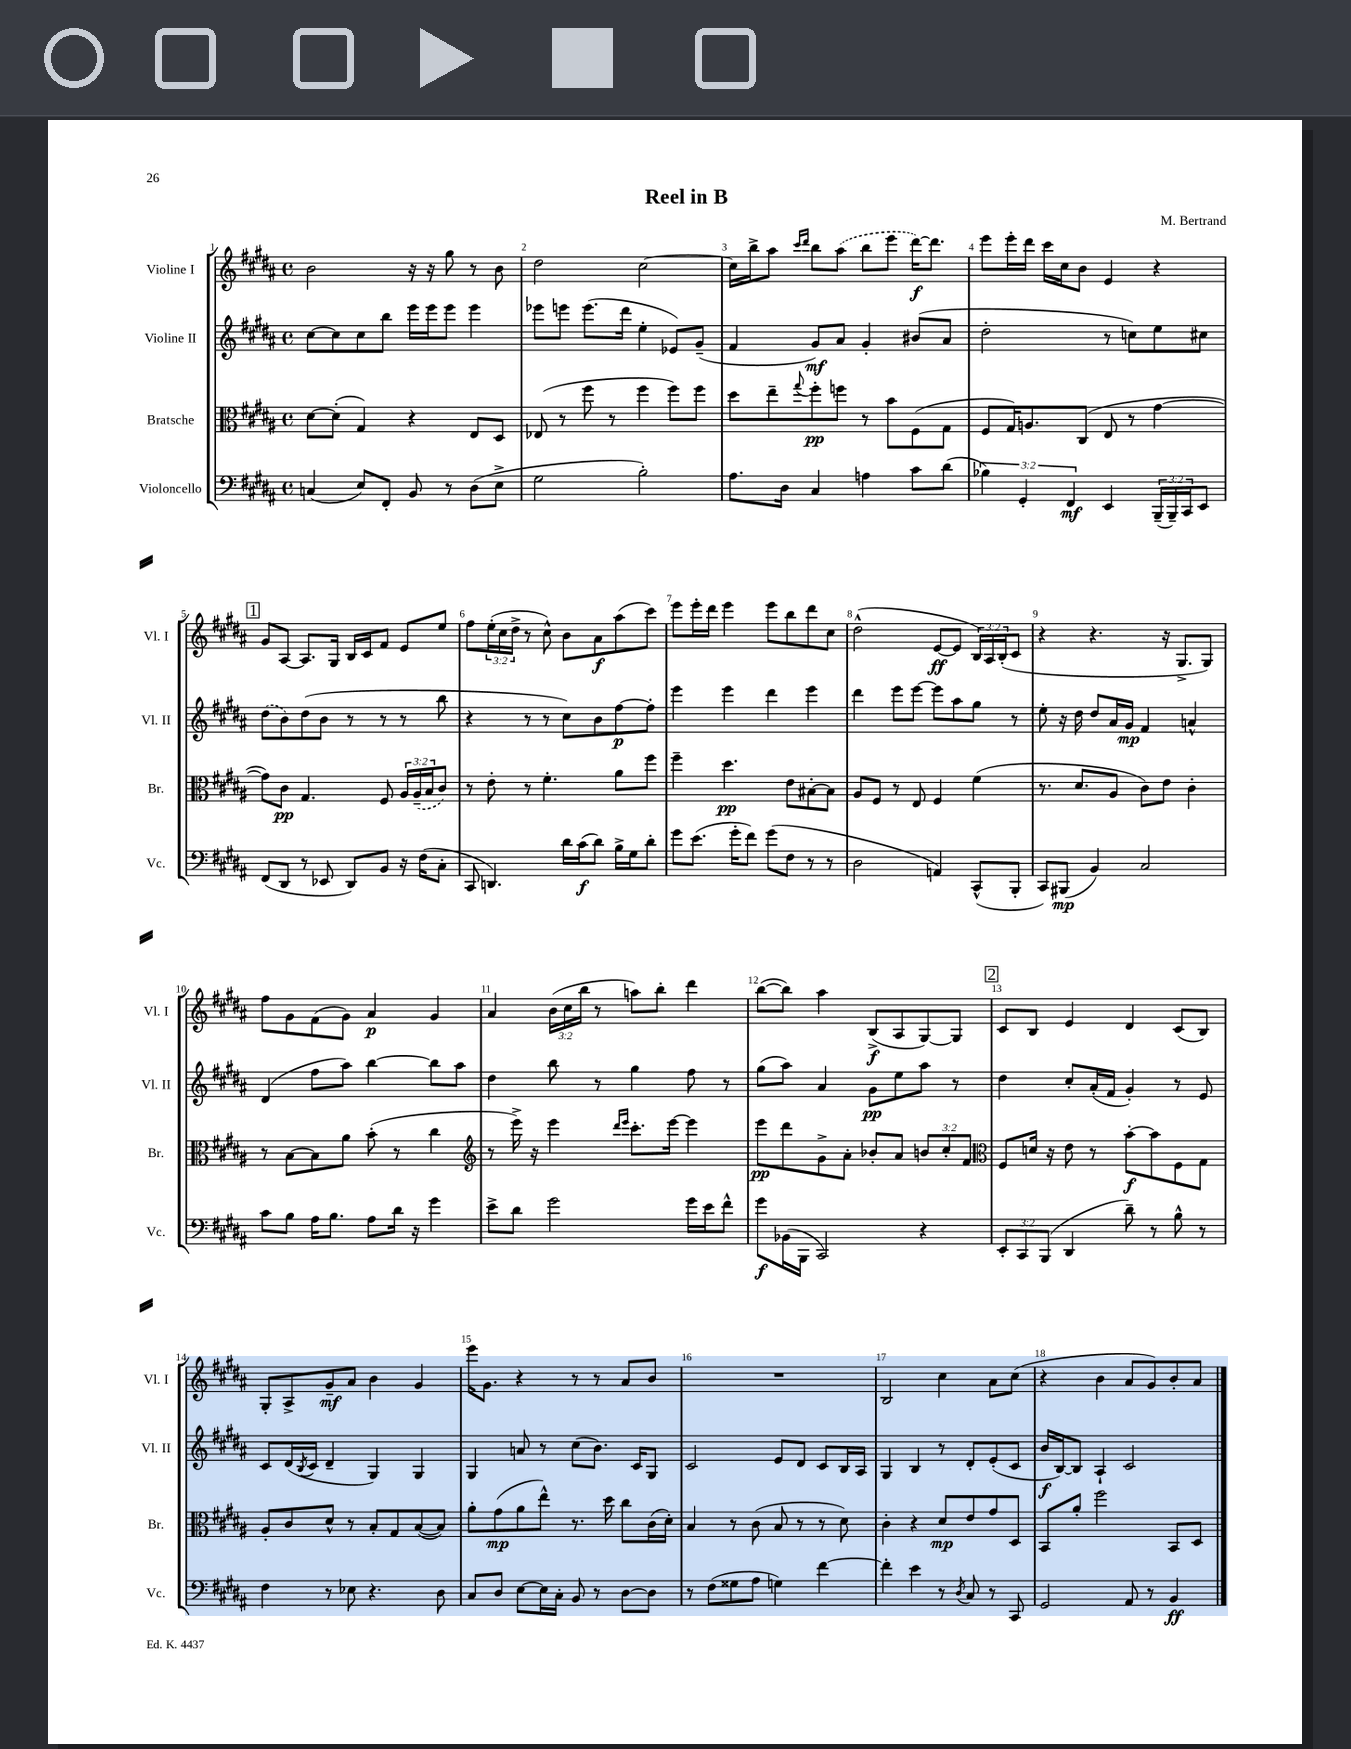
\header { title = "Reel in B" composer = "M. Bertrand" }
<<
\new StaffGroup <<
\new Staff = "s0" \with { instrumentName = "Violine I" shortInstrumentName = "Vl. I" } {
    \clef treble \key b \major \defaultTimeSignature \time 4/4 \override Staff.TupletNumber.text = #tuplet-number::calc-fraction-text
    b'2 r16 r16 gis''8 r8 b'8 |
    dis''2 cis''2~ |
    cis''16 b''16-> ais''8 \grace { cis'''16 dis'''16 } b''8 \once \slurDashed ais''8( b''8 e'''8 dis'''16~\f) dis'''8. |
    e'''8 e'''16-. dis'''16 cis'''16 cis''16 b'8 e'4 r4 |
    \mark \markup { \box "1" } gis'8 ais8~ ais8. gis16 b16 cis'16 fis'8 e'8 e''8 |
    fis''8 \tuplet 3/2 { e''16-.( cis''16 dis''16-> } r8 cis''8-^) b'8 ais'8\f ais''8( cis'''8) |
    e'''8 e'''16-. dis'''16 e'''4 e'''8 b''8 dis'''8 cis''8 |
    dis''2-^( e'8~\ff e'8 \tuplet 3/2 { b16) ais16 b16-.( } cis'8 |
    r4 r4. r16 gis8.-> gis8) |
    fis''8 gis'8 fis'8( gis'8) ais'4\p gis'4 |
    ais'4 \tuplet 3/2 { b'16( cis''16 b''16 } r8 a''8) b''8-. dis'''4 |
    b''8~( b''8) ais''4 b8->\f( ais8 gis8~) gis8 |
    \mark \markup { \box "2" } cis'8 b8 e'4 dis'4 cis'8( b8) |
    gis8-. ais8-> gis'8--\mf ais'8 b'4 gis'4 |
    e'''16 gis'8. r4 r8 r8 ais'8 b'8 |
    R1 |
    b2 cis''4 ais'8 cis''8( |
    r4 b'4 ais'8 gis'8) b'8-. ais'8 \bar "|." |
}
\new Staff = "s1" \with { instrumentName = "Violine II" shortInstrumentName = "Vl. II" } {
    \clef treble \key b \major \defaultTimeSignature \time 4/4
    cis''8~ cis''8 cis''8 b''8 e'''16 e'''16 e'''8 e'''4 |
    ees'''8 e'''8 e'''8.( dis'''16 e''4-. ees'8) gis'8--( |
    fis'4 gis'8\mf) ais'8 gis'4-. bis'8( ais'8 |
    dis''2-. r8 c''8) e''8 cis''8 |
    \mark \markup { \box "1" } \once \slurDashed dis''8( b'8) dis''8( b'8 r8 r8 r8 b''8 |
    r4 r8 r8 cis''8) b'8 fis''8~\p fis''8-. |
    e'''4 e'''4 dis'''4 e'''4 |
    dis'''4 e'''8 e'''8~ e'''8 ais''8 gis''8 r8 |
    e''8-. r16 dis''16 dis''8 ais'16 gis'16\mp fis'4 a'4-^ |
    dis'4( fis''8 ais''8) b''4~ b''8 ais''8 |
    dis''4 b''8 r8 gis''4 fis''8 r8 |
    gis''8( ais''8) ais'4 gis'8\pp e''8 ais''8 r8 |
    \mark \markup { \box "2" } dis''4 cis''8-. ais'16-.( fis'16 gis'4-.) r8 e'8 |
    cis'8 dis'16( \acciaccatura { b8 } cis'16 dis'4-- gis4) gis4 |
    gis4 a'8 r8 cis''8( b'8.) cis'16 gis8 |
    cis'2 e'8 dis'8 cis'8 b16 ais16 |
    gis4 b4 r8 dis'8-. e'8-.( cis'8 |
    b'16\f b16~) b8 ais4-! cis'2 \bar "|." |
}
\new Staff = "s2" \with { instrumentName = "Bratsche" shortInstrumentName = "Br." } {
    \clef alto \key b \major \defaultTimeSignature \time 4/4 \override Staff.TupletNumber.text = #tuplet-number::calc-fraction-text
    dis'8~ dis'8-.( gis4) r4 e8 dis8 |
    ees8( r8 fis''8 r8 fis''4 fis''8) fis''8 |
    dis''8 e''8-- \appoggiatura { gis''8 } fis''8-.\pp f''8 r8 b'8 fis8( gis8 |
    fis8 gis16) a8. cis8( e8 r8 gis'4~ |
    \mark \markup { \box "1" } gis'8) cis'8\pp gis4. fis8 \tuplet 3/2 { ais16 \once \slurDashed ais16--( b16 } cis'8) |
    r8 e'8-. r8 fis'4.-. ais'8 fis''8 |
    fis''4-- dis''4.\pp e'8 bis8~-. bis8 |
    ais8 fis8 r8 e8 fis4 fis'4( |
    r8. dis'8. ais8 cis'8) e'8 cis'4-. |
    r8 b8~ b8 ais'8 b'8-.( r8 cis''4 |
    \clef treble r8 e'''16->) r16 e'''4 \grace { dis'''16 e'''16 } cis'''8.-. e'''16~ e'''4 |
    e'''8\pp dis'''8 gis'8-> ais'8-. bes'8-. ais'8 \tuplet 3/2 { b'8 cis''8-. fis'8 } |
    \mark \markup { \box "2" } \clef alto fis8 d'16 r16 e'8 r8 b'8~-.\f b'8 fis8 gis8 |
    ais8-. cis'8 dis'8-^ r8 b8-. gis8 b8~( b8) |
    ais'8-. gis'8\mp( ais'8 e''8-^) r8. dis''16 cis''8 cis'16( dis'16-.) |
    b4 r8 cis'8( b8 r8 r8 dis'8) |
    cis'4-. r4 dis'8\mp e'8 gis'8 dis8 |
    b,8 ais'8-. fis''2 b,8 dis8 \bar "|." |
}
\new Staff = "s3" \with { instrumentName = "Violoncello" shortInstrumentName = "Vc." } {
    \clef bass \key b \major \defaultTimeSignature \time 4/4 \override Staff.TupletNumber.text = #tuplet-number::calc-fraction-text
    c4( e8) fis,8-. b,8 r8 dis8( e8-> |
    gis2 b2-.) |
    ais8. dis16 cis4 a4 cis'8 dis'8( |
    \tuplet 3/2 { bes4) gis,4-. fis,4\mf } e,4 \tuplet 3/2 { b,,16--( b,,16--) cis,16 } e,8 |
    \mark \markup { \box "1" } fis,8( dis,8 r8 ees,8 dis,8) b,8 r16 fis16( cis8-. |
    cis,8 d,4.) dis'16 cis'16\f( dis'8) b16-> gis16 dis'8-. |
    gis'8 e'8.( gis'16-. fis'8) gis'8( fis8 r8 r8 |
    dis2 a,4) cis,8-^( b,,8-. |
    cis,8) bis,,8\mp( b,4) cis2 |
    cis'8 b8 ais16 b8. ais8 dis'16 r16 gis'4 |
    e'8-> dis'8 gis'2 gis'16 e'16 fis'8-^ |
    gis'8\f bes,16( b,,16 cis,2) r4 |
    \mark \markup { \box "2" } \tuplet 3/2 { e,8-. cis,8 b,,8( } dis,4 dis'8--) r8 b8-^ r8 |
    fis4 r8 ees8 r4. dis8 |
    cis8 dis8 e8~ e16 cis16-. b,8 r8 dis8~ dis8 |
    r8 fis8( gisis8 ais8 g4) fis'4~ |
    fis'4-. e'4 r8 \acciaccatura { dis8 } cis8 r8 cis,8 |
    gis,2 ais,8 r8 b,4\ff \bar "|." |
}
>>
>>
\layout { \context { \Score \override BarNumber.break-visibility = ##(#f #t #t) barNumberVisibility = #all-bar-numbers-visible } }
